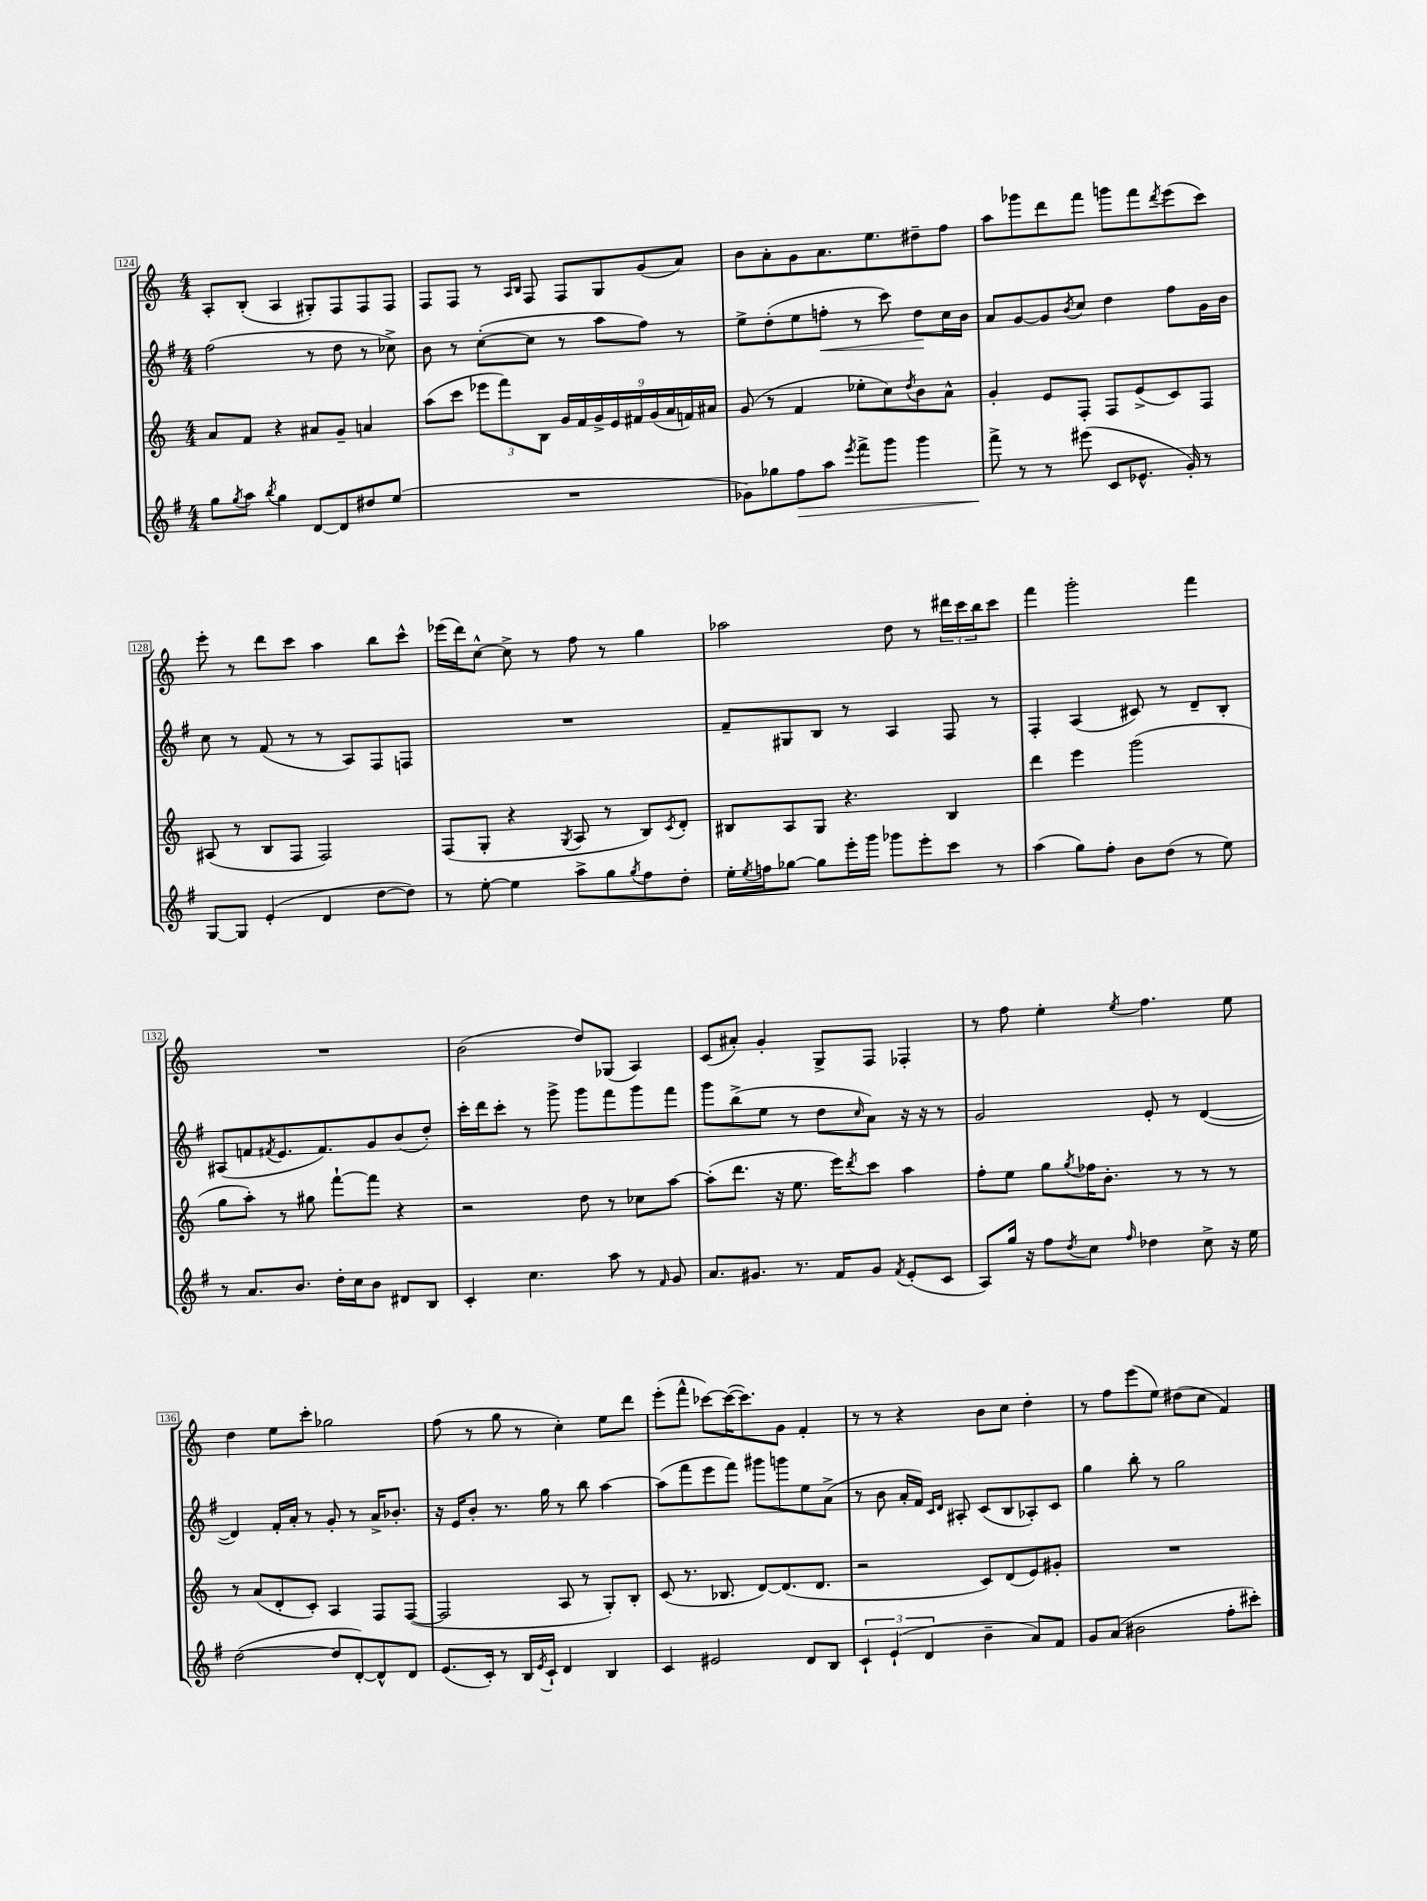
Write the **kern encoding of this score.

**kern	**dynam	**kern	**kern	**dynam	**kern
*part4	*part4	*part3	*part2	*part2	*part1
*staff4	*staff4	*staff3	*staff2	*staff2	*staff1
*clefG2	*	*clefG2	*clefG2	*	*clefG2
*k[f#]	*	*k[]	*k[f#]	*	*k[]
*M4/4	*	*M4/4	*M4/4	*	*M4/4
=124	=124	=124	=124	=124	=124
8gg\L	.	8a/L	(2ff#\	.	8A'/L
8qgg/	.	.	.	.	.
8aa\J	.	8f/J	.	.	(8B'/J
8qbb/	.	.	.	.	.
4gg\	.	4r	.	.	4A/
[8d/L	.	8a#X/L	8r	.	8G#X'/L)
8d/]	.	8g~/J	8dd\	.	8F/
8dd#X/	.	4an/	8r	.	8F/
(8ee/J	.	.	8cc-X^\)	.	8F/J
=125	=125	=125	=125	=125	=125
1r	.	(8aa\L	8b\	.	8F/L
.	.	8ccc\J	8r	.	8F/J
.	.	12eee-X\L	([8cc'\L	.	8r
.	.	12fff\)	.	.	.
.	.	.	.	.	16qqA/LL
.	.	.	.	.	16qqB/JJ
.	.	.	8cc\J]	.	8F/
.	.	12B\J	.	.	.
.	.	18g/LL	8r	.	8F/L
.	.	18f/	.	.	.
.	.	18g^/	.	.	.
.	.	.	8aa\L	.	8G/
.	.	18e/	.	.	.
.	.	18f#X/	.	.	.
.	.	.	8ff#\J)	.	(8g/
.	.	(18g/	.	.	.
.	.	18a/	.	.	.
.	.	.	8r	.	8a/J)
.	.	18fn/)	.	.	.
.	.	18a#X/JJ	.	.	.
=126	=126	=126	=126	=126	=126
8g-X\L)	.	(8g/	8ee^\L	.	8b\L
8gg-X\	.	8r	(8dd'\	.	8a'\
!	!LO:HP:b	!	!	!	!
8ff#\	>	4f/	8ee\	.	8g\
!	!	!	!	!LO:HP:b	!
8aa\J	.	.	8ffn'\J	<	8.a\
8qeee/	.	.	.	.	.
8fff#^\L	.	8ee-X'\L	8r	.	.
.	.	.	.	.	8.ee\
8ggg\J	.	8cc\)	8ccc\)	.	.
.	.	8qdd/	.	.	.
4ggg\	.	8b\	8dd\L	.	8dd#X~\
.	.	8a^^\J	16cc\L	[	8ff\J
.	.	.	16b\JJ	.	.
=127	=127	=127	=127	=127	=127
8fff#^\	.	4g'/	8a/L	.	8aa\L
8r	]	.	[8g/	.	8ggg-X\
8r	.	8e/L	8g/]	.	8ddd\
.	.	.	8qb/	.	.
(8eee#X\	.	8F'/J	8cc/J	.	8fff\J
8c/L	.	8F/L	4dd\	.	8gggn\L
8.e-X^^/J	.	(8e^/	.	.	8fff\
.	.	.	.	.	8qddd/
.	.	8c/)	8ff#\L	.	(8eee\
16g'/)	.	.	.	.	.
8r	.	8F/J	16g\L	.	8ccc\J)
.	.	.	16b\JJ	.	.
!!LO:LB:g=z
=128	=128	=128	=128	=128	=128
[8G/L	.	(8A#X/	8cc\	.	8eee'\
8G/J]	.	8r	8r	.	8r
(4e'/	.	8B/L	(8f#/	.	8ddd\L
.	.	8F/J	8r	.	8ccc\J
4d/	.	2F/)	8r	.	4aa\
.	.	.	8A/L)	.	.
[8dd\L	.	.	8F#/	.	8bb\L
8dd\J])	.	.	8Fn/J	.	8ccc^^\J
=129	=129	=129	=129	=129	=129
8r	.	(8F/L	1r	.	(16eee-X\LL
.	.	.	.	.	16ddd\J)
[8ee'\	.	8G'/J	.	.	[8cc^^\J
4ee\]	.	4r	.	.	8cc^\]
.	.	.	.	.	8r
.	.	8qG/	.	.	.
8aa^\L	.	8A/	.	.	8ff\
8gg\	.	8r	.	.	8r
8qgg/	.	.	.	.	.
8ff#\	.	8B/L)	.	.	4gg\
.	.	8qc/	.	.	.
8dd'\J	.	8d'/J	.	.	.
=130	=130	=130	=130	=130	=130
16ee'\LL	.	8B#X/L	8f#~/L	.	2aa-X\
8qee/	.	.	.	.	.
16ffn\J	.	.	.	.	.
[8gg-X\J	.	8A/	8G#X/	.	.
8gg-\L]	.	8G/J	8B/J	.	.
16eee'\L	.	4.r	8r	.	.
16ggg\JJ	.	.	.	.	.
8ggg-X\L	.	.	4A/	.	8dd\
8eee'\	.	.	.	.	8r
8ccc\J	.	4B#/	8F#/	.	24ddd#X\LL
.	.	.	.	.	24ccc\
.	.	.	.	.	24bb\J
8r	.	.	8r	.	8ccc\J
=131	=131	=131	=131	=131	=131
(4aa\	.	4ddd\	4F#'/	.	4fff\
8gg\L)	.	4eee\	(4A/	.	2ggg'\
8ff#'\J	.	.	.	.	.
8b\L	.	(2ggg\	8c#X/)	.	.
(8dd\J	.	.	8r	.	.
8r	.	.	8d~/L	.	4fff\
8ee\)	.	.	8B'/J	.	.
!!LO:LB:g=z
=132	=132	=132	=132	=132	=132
8r	.	8gg\L	(8A#X/L	.	1r
8.a/L	.	8aa'\J)	8fn/	.	.
.	.	.	8qf#X/	.	.
.	.	8r	8.e/	.	.
8.b/J	.	.	.	.	.
.	.	8gg#X\	.	.	.
.	.	.	8.f#/)	.	.
16dd'\LL	.	[8fff`\L	.	.	.
16cc\J	.	.	.	.	.
8b\J	.	8fff\J]	8g/	.	.
8d#X/L	.	4r	(8b/	.	.
8B/J	.	.	8dd'/J)	.	.
=133	=133	=133	=133	=133	=133
4c'/	.	2r	16ccc'\LL	.	(2b\
.	.	.	16ddd\J	.	.
.	.	.	8ccc'\J	.	.
4.cc\	.	.	8r	.	.
.	.	.	8ggg^\	.	.
.	.	8dd\	8ggg\L	.	8dd/L)
8aa\	.	8r	8fff#\	.	(8G-X/J
8r	.	8cc-X\L	8ggg\	.	4A/)
16qqf#/	.	.	.	.	.
8g/	.	[8aa\J	8fff#\J	.	.
=134	=134	=134	=134	=134	=134
8.a/L	.	(8aa'\L]	8ggg\L	.	(8c/L
.	.	8.ddd\J	(8bb^\	.	8a#X'/J)
8.g#X/J	.	.	.	.	.
.	.	.	8ee\J	.	4g'/
.	.	16r	.	.	.
8.r	.	8.ee\	8r	.	.
.	.	.	8dd\L	.	8G^/L
16f#/KL	.	16eee\KL)	.	.	.
.	.	8qddd/	16qqcc/	.	.
8g#/J	.	8ccc\J	8a\J)	.	8F/J
8qf#/	.	.	.	.	.
(8e'/L	.	4aa\	16r	.	4F-X'/
.	.	.	16r	.	.
8c/J	.	.	8r	.	.
=135	=135	=135	=135	=135	=135
8A/L)	.	8ff'\L	2g/	.	8r
16gg/Jk	.	8ee\J	.	.	8ff\
16r	.	.	.	.	.
8ff#\L	.	8gg\L	.	.	4ee'\
8qdd/	.	8qgg/	.	.	.
8cc\J	.	16ff-X\K	.	.	.
.	.	8.b'\J	.	.	.
16qqff#/	.	.	.	.	8qee/
4dd-X\	.	.	8e'/	.	4.ff\
.	.	8r	8r	.	.
8cc^\	.	8r	([4d/	.	.
16r	.	8r	.	.	8ee\
16ee\	.	.	.	.	.
!!LO:LB:g=z
=136	=136	=136	=136	=136	=136
([2dd\	.	8r	4d/])	.	4dd\
.	.	(8a/L	.	.	.
.	.	8d'/	16f#'/LL	.	8ee\L
.	.	.	16a'/JJ	.	.
.	.	8c'/J)	8r	.	8ccc'\J
8dd/L]	.	4A/	8g'/	.	2gg-X\
[8d'/)	.	.	8r	.	.
8d^^/]	.	8F/L	16a^/KL	.	.
.	.	.	8.b-X'/J	.	.
8d/J	.	([8F/J	.	.	.
=137	=137	=137	=137	=137	=137
(8.e/L	.	2F/]	16r	.	(8ff\
.	.	.	16e/KL	.	.
.	.	.	8b'/J	.	8r
16c'/Jk)	.	.	.	.	.
8r	.	.	8.r	.	8gg\
16B/LL	.	.	.	.	8r
8qe/	.	.	.	.	.
16c`/JJ	.	.	16gg\	.	.
4d/	.	8A/	8r	.	4cc'\)
.	.	8r	8bb\	.	.
4B/	.	8G'/L)	[4aa\	.	8ee\L
.	.	8B'/J	.	.	8ddd\J
=138	=138	=138	=138	=138	=138
4c/	.	(8c/	(8aa\L]	.	(8eee'\L
.	.	8.r	8fff#\	.	8fff^^\J
2e#X/	.	.	8eee\	.	[8ccc-X\L)
.	.	8.B-X/	.	.	.
.	.	.	8fff#\J)	.	(16ccc-\K_
.	.	.	.	.	8.ccc-\])
.	.	[8d/L)	8ggg#X\L	.	.
.	.	(8.d/]	8gggn\	.	8g\J
8d/L	.	.	8ee\	.	4f'/
.	.	8.d/J	.	.	.
8B/J	.	.	(8a^\J	.	.
=139	=139	=139	=139	=139	=139
6c`/	.	2r	8r	.	8r
.	.	.	8b\	.	8r
(6e`/	.	.	.	.	.
.	.	.	16a'/LL	.	4r
.	.	.	16f#/JJ)	.	.
6d/	.	.	.	.	.
.	.	.	16qqc/LL	.	.
.	.	.	16qqd/JJ	.	.
.	.	.	8A#X'/	.	.
4b~\	.	8c/L)	(8c/L	.	8b\L
.	.	(8d/	8B/	.	8cc\J
8a/L)	.	8e/)	8A-X'/)	.	4dd'\
8f#/J	.	8g#X'/J	8c/J	.	.
=140	=140	=140	=140	=140	=140
8g/L	.	1r	4gg\	.	8r
(8a/J	.	.	.	.	8ff\L
2b#X\	.	.	8bb'\	.	(8eee\
.	.	.	8r	.	8ee\J)
.	.	.	2gg\	.	(8dd#X\L
.	.	.	.	.	8cc\J
8ff#'\L	.	.	.	.	4f/)
8ccc#X'\J)	.	.	.	.	.
==	==	==	==	==	==
*-	*-	*-	*-	*-	*-
